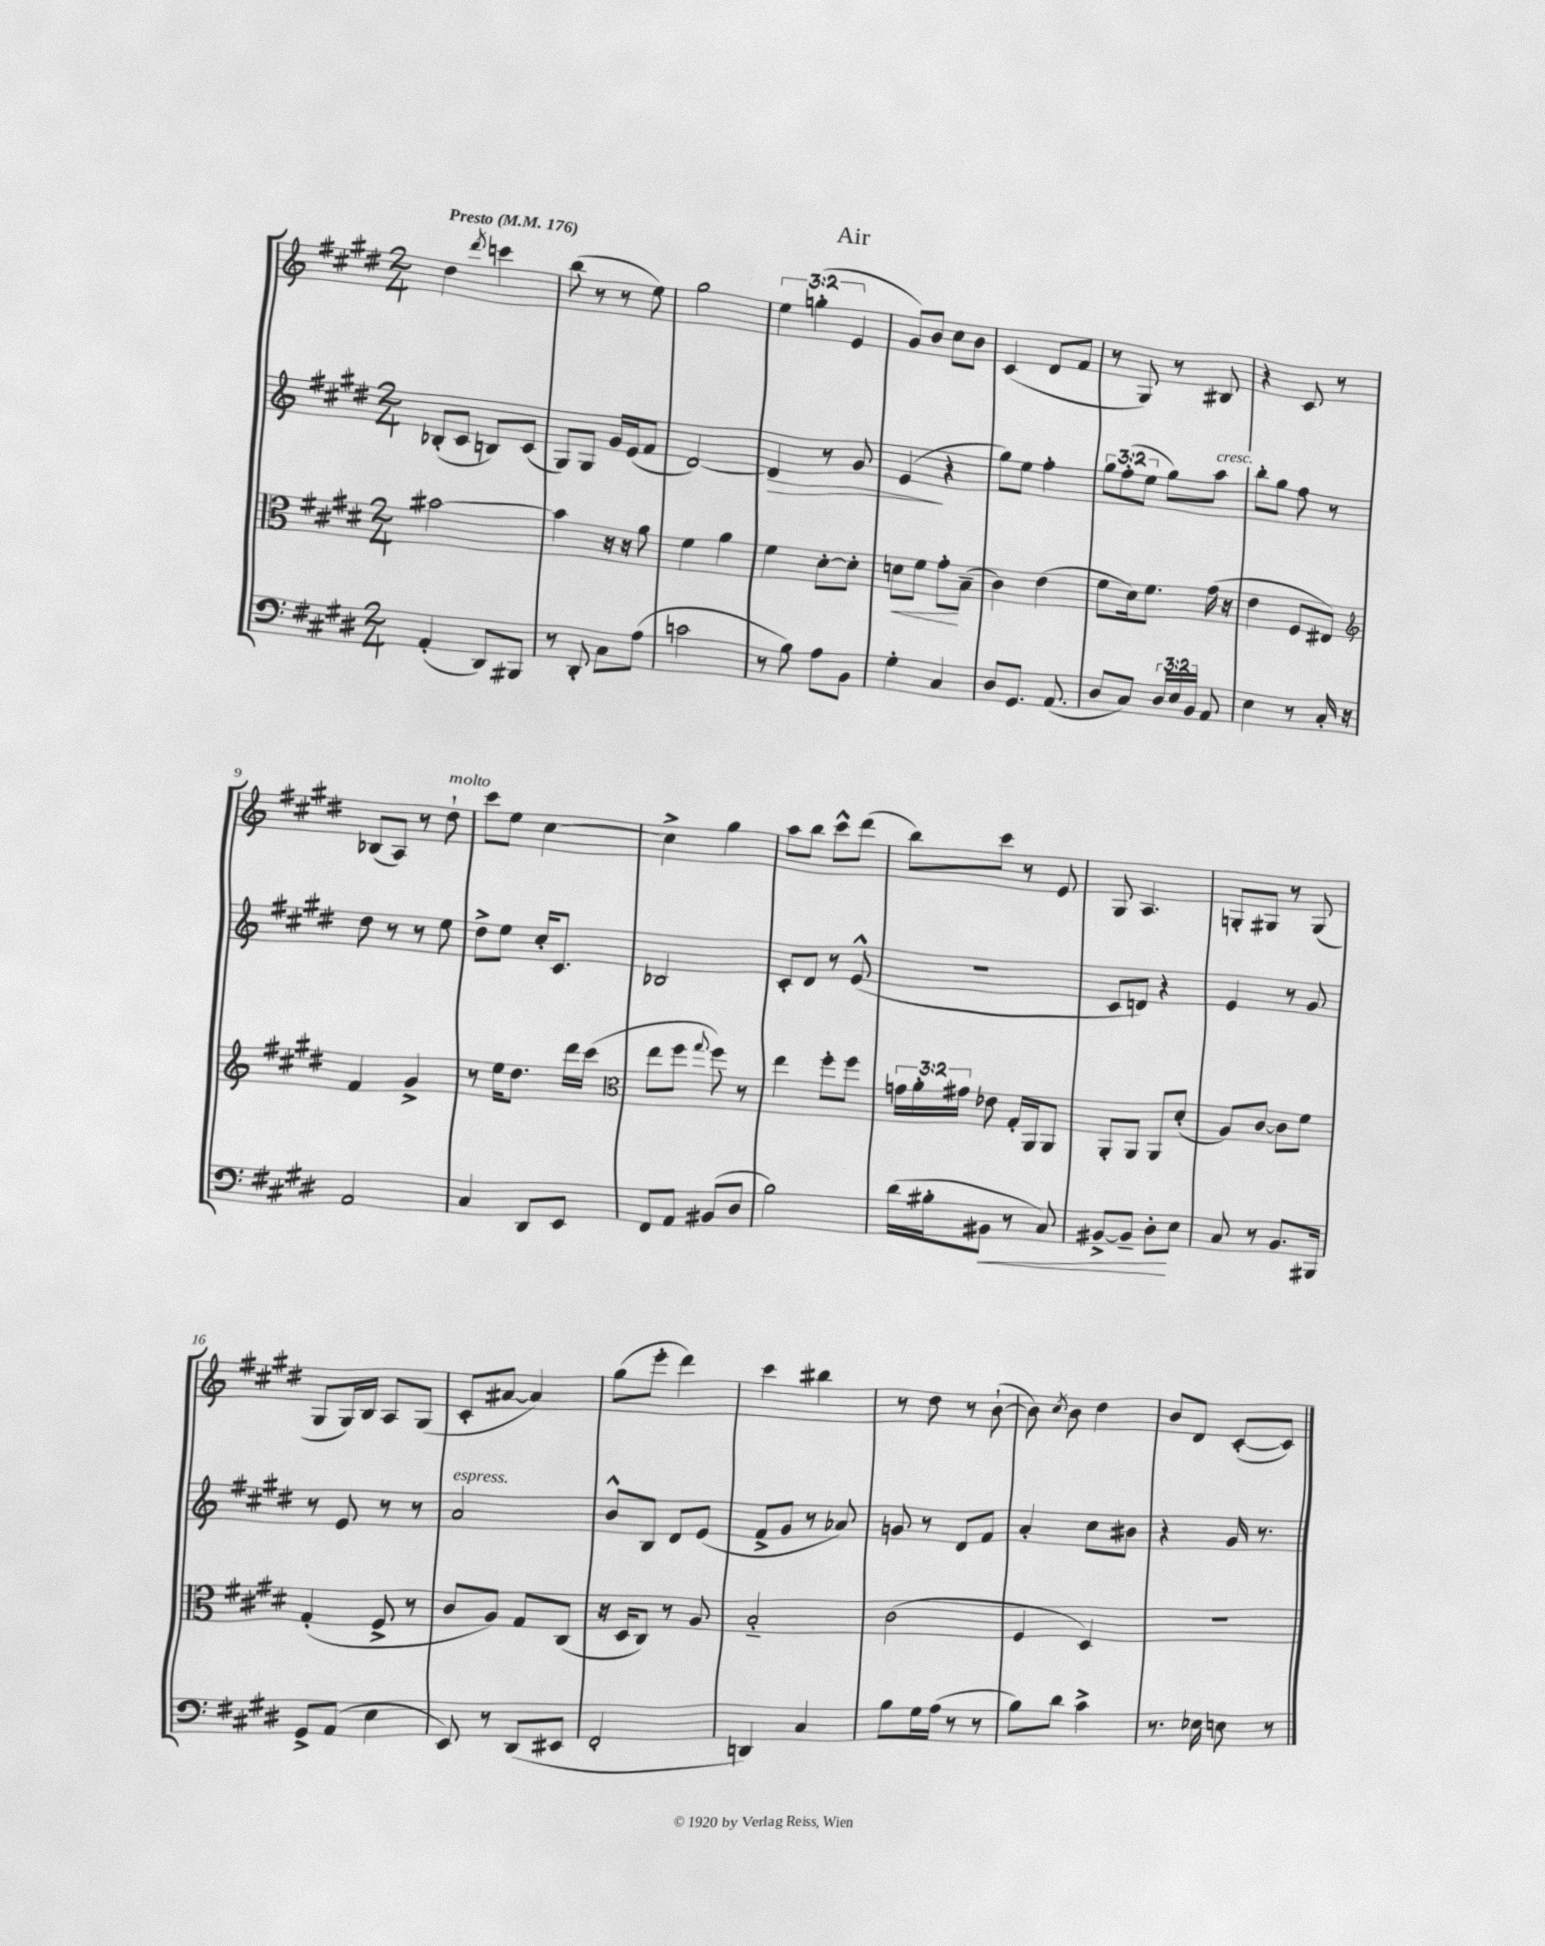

**kern	**kern	**kern	**kern
*staff4	*staff3	*staff2	*staff1
*clefF4	*clefC3	*clefG2	*clefG2
*k[f#c#g#d#]	*k[f#c#g#d#]	*k[f#c#g#d#]	*k[f#c#g#d#]
*M2/4	*M2/4	*M2/4	*M2/4
*MM176	*MM176	*MM176	*MM176
(4AA'/	[2b#\	(8B-'/L	4dd#\
.	.	8c#/J	.
.	.	.	8qddd#/
8DD#/L)	.	8B/L)	4ccc\
8BBB#/J	.	(8c#/J	.
=	=	=	=
8r	4b#\]	8G#/L)	(8bb\
8DD#'/	.	8G#/J	8r
8C#\L	16r	16g#/LL	8r
.	16r	(16e/J	.
(8A\J	8a\	8f#/J	8ee\)
=	=	=	=
2c\	4f#\	[2d#/)	2gg#\
.	4a\	.	.
=	=	=	=
8r	4f#\	4d#/]	6ee\
8B\)	.	.	.
.	.	.	(6gg'\
8A\L	[8d#'\L	8r	.
.	.	.	6e/
8BB\J	8d#'\]J	8g#/	.
=	=	=	=
4G#'\	8d\L	(4e/	8g#/L)
.	8f#\J	.	8b/J
4C#/	8g#'\L	4r	8cc#\L
.	(8B~\J	.	8b\J
=	=	=	=
8D#/L	4c#\)	8gg#\L)	(4c#/
8.GG#/J	.	8ee\J	.
.	(4e\	4ff#'\	8d#/L
(8.AA/	.	.	.
.	.	.	8f#/J
=	=	=	=
8D#/L	8f#\L	12gg#\L	8r
.	.	(12ff#'\	.
8C#/J)	16d#\k)	.	8G#/)
.	.	12ee\J	.
.	8.f#\J	.	.
24D#/LL	.	8gg#\L)	8r
24E/	.	.	.
24BB/JJ	.	.	.
8AA/	(16g#\	8aa\J	8B#/
.	16r	.	.
=	=	=	=
4E\	4e\	8bb'\L	4r
.	.	8gg#\J	.
8r	8F#/L	8ff#\	8c#/
16C#'/	8E#/J)	8r	8r
16r	.	.	.
=	=	=	=
*	*clefG2	*	*
2AA/	4f#/	8dd#\	(8B-/L
.	.	8r	8A/J)
.	4g#^/	8r	8r
.	.	8ee\	8dd#`\
=	=	=	=
4C#/	8r	8dd#^\L	8ccc#\L
.	16ee\LK	8ee\J	8ee\J
.	8.dd#\J	.	.
8DD#/L	.	16cc#'/LK	[4cc#\
.	.	8.c#/J	.
8EE/J	16ddd#\LL	.	.
.	(16ccc#\JJ	.	.
=	=	=	=
*	*clefC3	*	*
8FF#/L	8ee\L	2B-/	4cc#^\]
8AA/J	8ff#\J	.	.
.	8qqgg#/	.	.
(8BB#/L	8ff#\)	.	4gg#\
8D#/J	8r	.	.
=	=	=	=
2B\)	4ee\	8c#'/L	8aa\L
.	.	8d#/J	8bb\J
.	8ff#'\L	8r	8ccc#^^\L
.	8ff#\J	(8e^^/	(8ddd#\J
=	=	=	=
(16d#\LL	24g\LL	2r	8bb\L)
.	24a'\	.	.
16B#'\J	.	.	.
.	24g#\JJ	.	.
8BB#\J	8e-\	.	8ccc#\J
8r	16G#'/LL	.	8r
.	16AA/J	.	.
8C#/)	8AA/J	.	8e/
=	=	=	=
[8BB#^/L	8AA'/L	8c#/L	8G#/
8BB#~/]J	8AA/J	8d/J)	4.A/
8D#'\L	8AA/L	4r	.
8E\J	(8d#'/J	.	.
=	=	=	=
8C#/	8A/L)	4e/	8G'/L
8r	[8c#/J	.	8G#/J
8.BB/L	8c#\]L	8r	8r
.	8f#\J	8g#/	(8G#/
16BBB#/Jk	.	.	.
=	=	=	=
8GG#^/L	(4G#'/	8r	8G#/L
(8AA/J	.	8e/	16G#/L)
.	.	.	16B/JJ
4E\	8F#^/	8r	8A/L
.	8r	8r	(8G#/J
=	=	=	=
8EE/)	8c#/L	2a/	8c#'/L
8r	8A/J)	.	[8a#/J
(8DD#/L	8G#/L	.	4a#/])
8EE#/J	(8C#/J	.	.
=	=	=	=
2FF#'/	16r	8b^^/L	(8gg#\L
.	16D#/LK	.	.
.	8C#/J)	8B/J	8eee'\J
.	8r	8d#/L	4ddd#\)
.	8A/	(8e/J	.
=	=	=	=
4DD/)	2B'~/	8f#^/L	4ccc#\
.	.	8g#/J	.
4C#/	.	8r	4bb#\
.	.	8a-/)	.
=	=	=	=
8B\L	(2c#\	8g/	8r
16G#\L	.	8r	8dd#\
(16A\JJ	.	.	.
8r	.	8d#/L	8r
8r	.	8f#/J	([8b`\
=	=	=	=
8B\L)	4F#/	4a'/	8b\])
.	.	.	8qcc#/
8d#\J	.	.	8b\
4c#^\	4D#/)	8cc#\L	4dd#\
.	.	8b#\J	.
=	=	=	=
8.r	2r	4r	8b/L
.	.	.	8d#/J
16E-\	.	.	.
8E\	.	16g#/	([8c#'/L
.	.	8.r	.
8r	.	.	8c#/]J)
==	==	==	==
*-	*-	*-	*-
